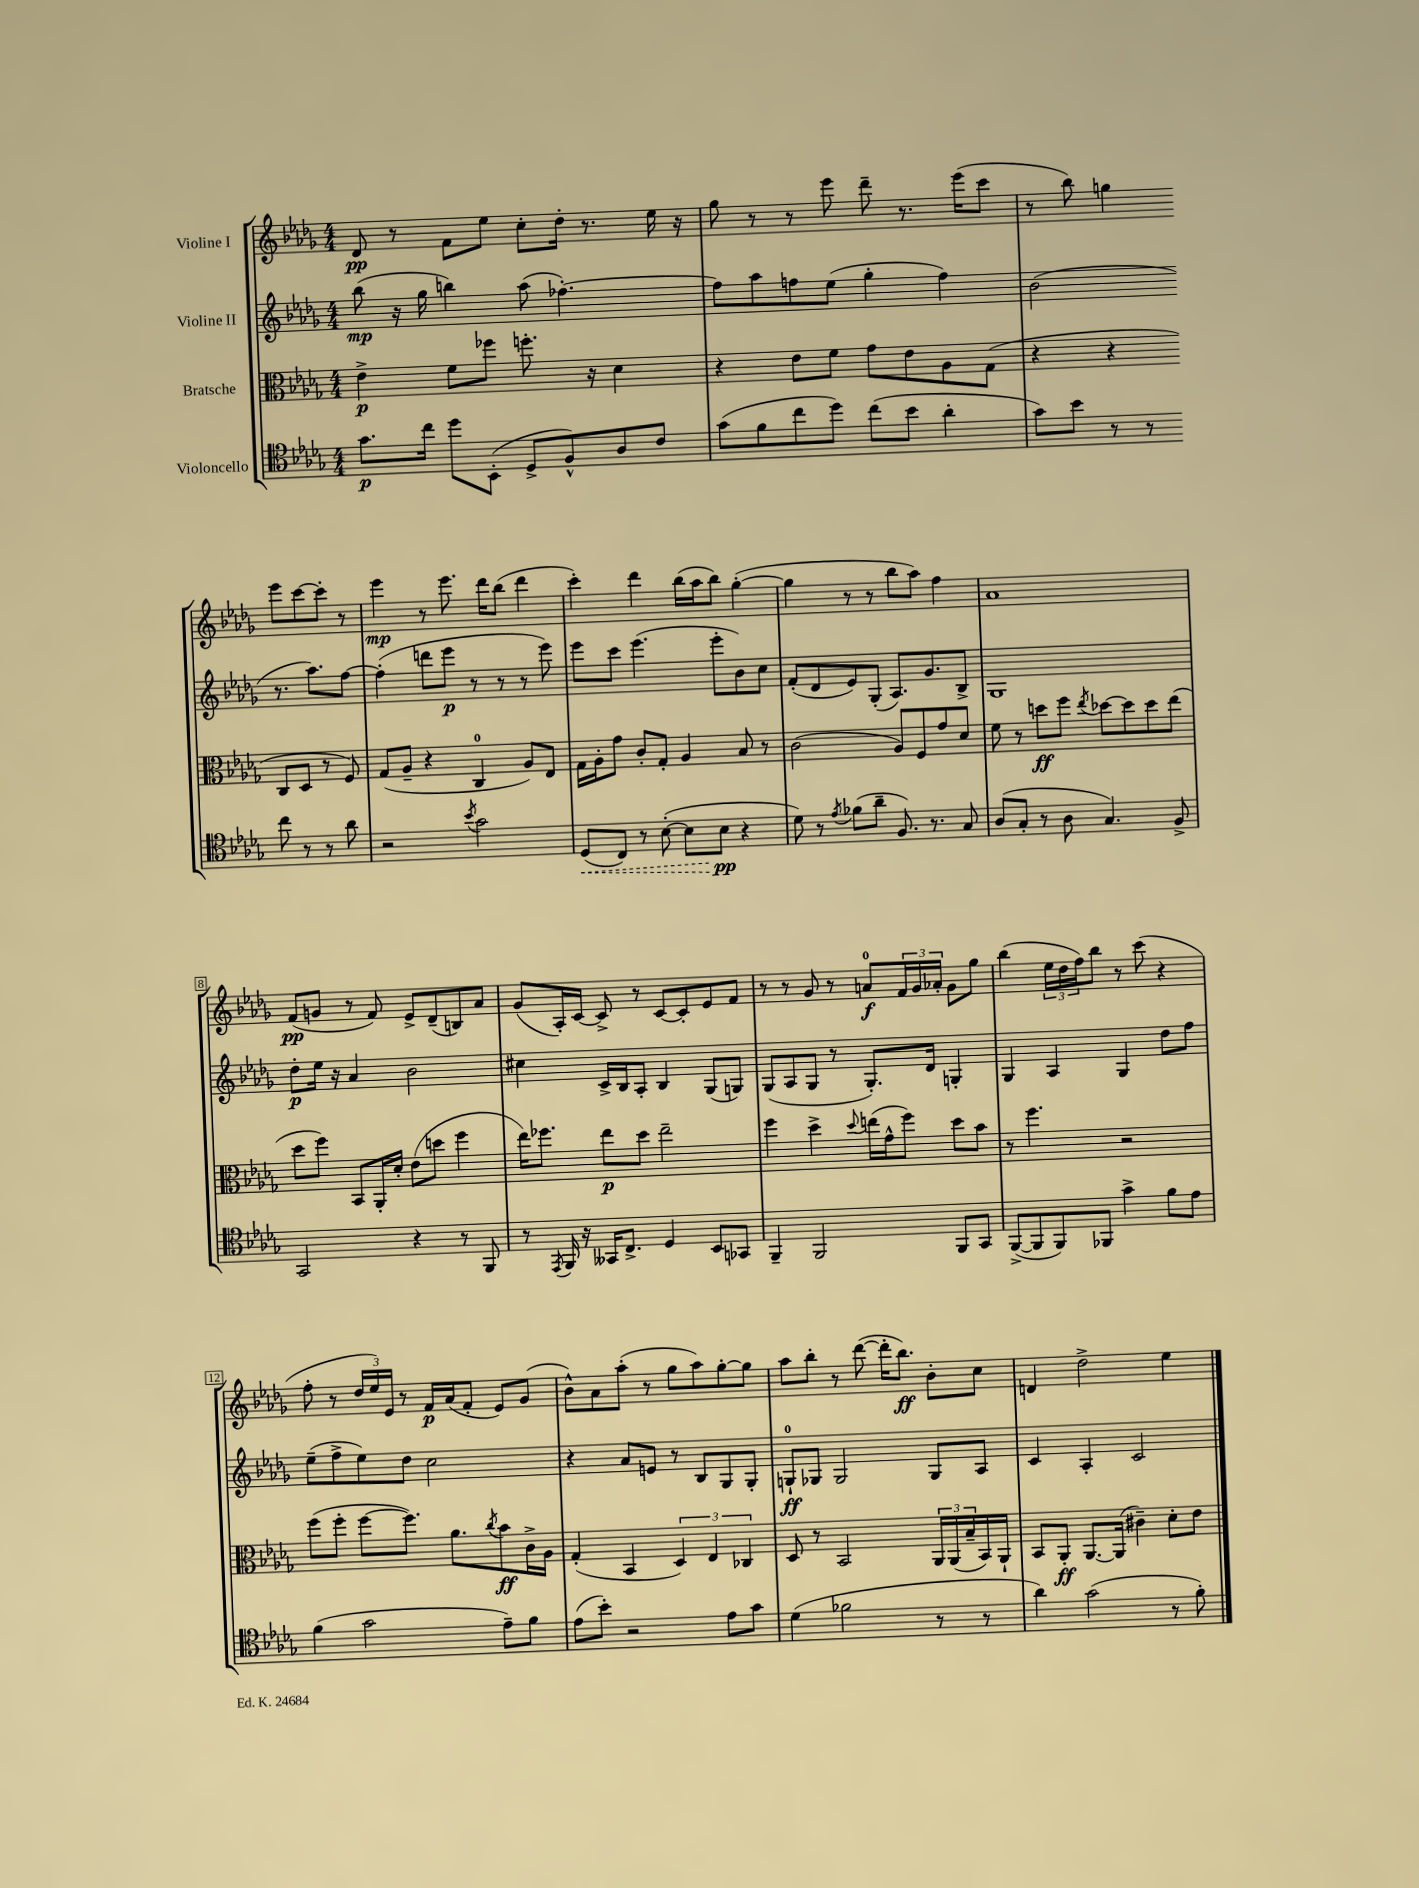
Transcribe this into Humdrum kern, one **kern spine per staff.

**kern	**kern	**kern	**kern
*staff4	*staff3	*staff2	*staff1
*clefC4	*clefC3	*clefG2	*clefG2
*k[b-e-a-d-g-]	*k[b-e-a-d-g-]	*k[b-e-a-d-g-]	*k[b-e-a-d-g-]
*M4/4	*M4/4	*M4/4	*M4/4
8.g-	4e-^	(8bb-	8d-
.	.	16r	8r
16cc	.	16gg-	.
8dd-	8f	4bb)	8f
(8BB-'	8ff-	.	8ee-
8D-^	8.ff'	(8aa-	8cc'
8F^^)	.	[4.ff-')	16dd-'
.	16r	.	8.r
8A-	4d-	.	.
8c	.	.	16ee-
.	.	.	16r
=	=	=	=
(8g-	4r	8ff-]	8gg-
8f	.	8aa-	8r
8cc	8e-	8ff	8r
8dd-)	8f	(8ee-	8eee-
(8cc	8g-	4gg-'	8ddd-~
8b-	8e-	.	8.r
4a-'	8A-	4ff)	.
.	.	.	(16eee-
.	(8G-	.	8ccc
=	=	=	=
8g-)	4r	(2b-	8r
8b-	.	.	8bb-)
8r	4r	.	4gg
8r	.	.	.
8cc	8C	8.r	8eee-
8r	8D-	.	[8ccc
.	.	8.aa-)	.
8r	8r	.	8ccc']
8a-	8F)	[8ff	8r
=	=	=	=
2r	(8G-	(4ff']	4eee-
.	8A-~	.	.
.	4r	8ddd	8r
.	.	8eee-	8.eee-
8qb-	.	.	.
2g-	4C	8r	.
.	.	.	16ddd-
.	.	8r	(8bb-
.	8A-)	8r	4ddd-
.	8E-	8eee-)	.
=	=	=	=
(8D-	16G-	8eee-	4ccc')
.	16A-'	.	.
8C)	8g-	8ccc	.
8r	8c'	(4.eee-	4ddd-
([8B-'	8G-'	.	.
8B-]	4A-	.	(16bb-
.	.	.	16aa-
8B-	.	8eee-'	8bb-)
4r	8B-	8b-)	([4gg-'
.	8r	8cc	.
=	=	=	=
8d-)	(2c	(8f'	4gg-]
8r	.	8d-	.
8qe-	.	.	.
(8f-	.	8e-)	8r
8a-~	.	(8G-'	8r
8.F)	8A-)	8.A-)	8bb-
.	8F	.	8aa-)
8.r	.	8.g-	.
.	8g-	.	4ff
8G-	8d-	8B-^	.
=	=	=	=
(8A-	8f	1G-	1a-
8G-'	8r	.	.
8r	8dd	.	.
8A-	8ff	.	.
.	8qee-	.	.
4.G-)	[8dd-	.	.
.	8dd-]	.	.
.	8dd-	.	.
8F^	(8ee-	.	.
=	=	=	=
2GG-	8dd-	8dd-'	(8f
.	8ff)	16ee-	8g
.	.	16r	.
.	8BB-	4a-	8r
.	16AA-'	.	8f)
.	16d-'	.	.
4r	(8e-	2b-	8e-^
.	8dd	.	(8d-~
8r	4ff	.	8B)
8FF	.	.	8a-
=	=	=	=
8r	16ee-)	4cc#	(8g-
.	8.ff-	.	.
8qEE-	.	.	.
16FF	.	.	16A-')
16r	.	.	[16c
16GG--	8ee-	16c^	8c^]
8.C^	.	16B-	.
.	8dd-	8A-'	8r
4D-	2ee-~	4B-	[8c
.	.	.	8c']
8BB-	.	(8G-	8e-
8GG-	.	8G)	8f
=	=	=	=
4FF~	4ff	(8G-	8r
.	.	8A-	8r
2FF	4dd-^	8G-	8g-
.	.	8r	8r
.	8qqdd-	.	.
.	(16ee	8.G-')	8a
.	16g-^^	.	.
.	8ff)	.	24f
.	.	.	24g-
.	.	16d-	.
.	.	.	24a-'
8FF	8dd-	4G'	8g-
8GG-	8b-	.	8gg-
=	=	=	=
([8FF^	8r	4G-	(4bb-
8FF]	4.ff	.	.
8FF)	.	4A-	24ee-
.	.	.	24dd-
.	.	.	24ff)
8FF-	.	.	8bb-
4g-^	2r	4G-	8r
.	.	.	(8ccc
8f	.	8dd-	4r
8e-	.	8ff	.
=	=	=	=
(4f	(8ff	(8ee-~	8ff'
.	8ff'	8ff^	8r
2g-	[8ff	8ee-)	24dd-
.	.	.	24ee-)
.	.	.	24e-
.	8.ff])	8dd-	8r
.	.	2cc	16f
.	8.a-	.	(16a-
.	.	.	8f'
.	8qcc	.	.
8e-~)	8b-	.	8e-)
8f	16c^	.	(8g-
.	16A-	.	.
=	=	=	=
(8e-	(4G-'	4r	8b-^^)
8b-')	.	.	8a-
2r	4BB-	8a-	(8aa-'
.	.	8e	8r
.	6D-)	8r	8gg-
.	.	8B-	8aa-)
.	6E-	.	.
8e-	.	8G-	[8gg-'
.	6C-	.	.
8g-	.	8G-'	8gg-]
=	=	=	=
(4d-	8D-	8G`	8aa-
.	8r	8G-	8bb-'
2f-	2BB-	2G-	8r
.	.	.	([8ddd-
.	.	.	16ddd-']
.	.	.	8.bb-)
8r	24AA-	8G-	8b-'
.	(24AA-	.	.
.	24B-~	.	.
8r	16BB-)	8A-	8cc
.	16AA-`	.	.
=	=	=	=
4a-)	8BB-	4c	4d
.	8AA-'	.	.
(2g-	[8.AA-	4A-'	2dd-^
.	(16AA-]	.	.
.	4c#~)	2c	.
8r	8d-'	.	4ee-
8f')	8e-	.	.
==	==	==	==
*-	*-	*-	*-
